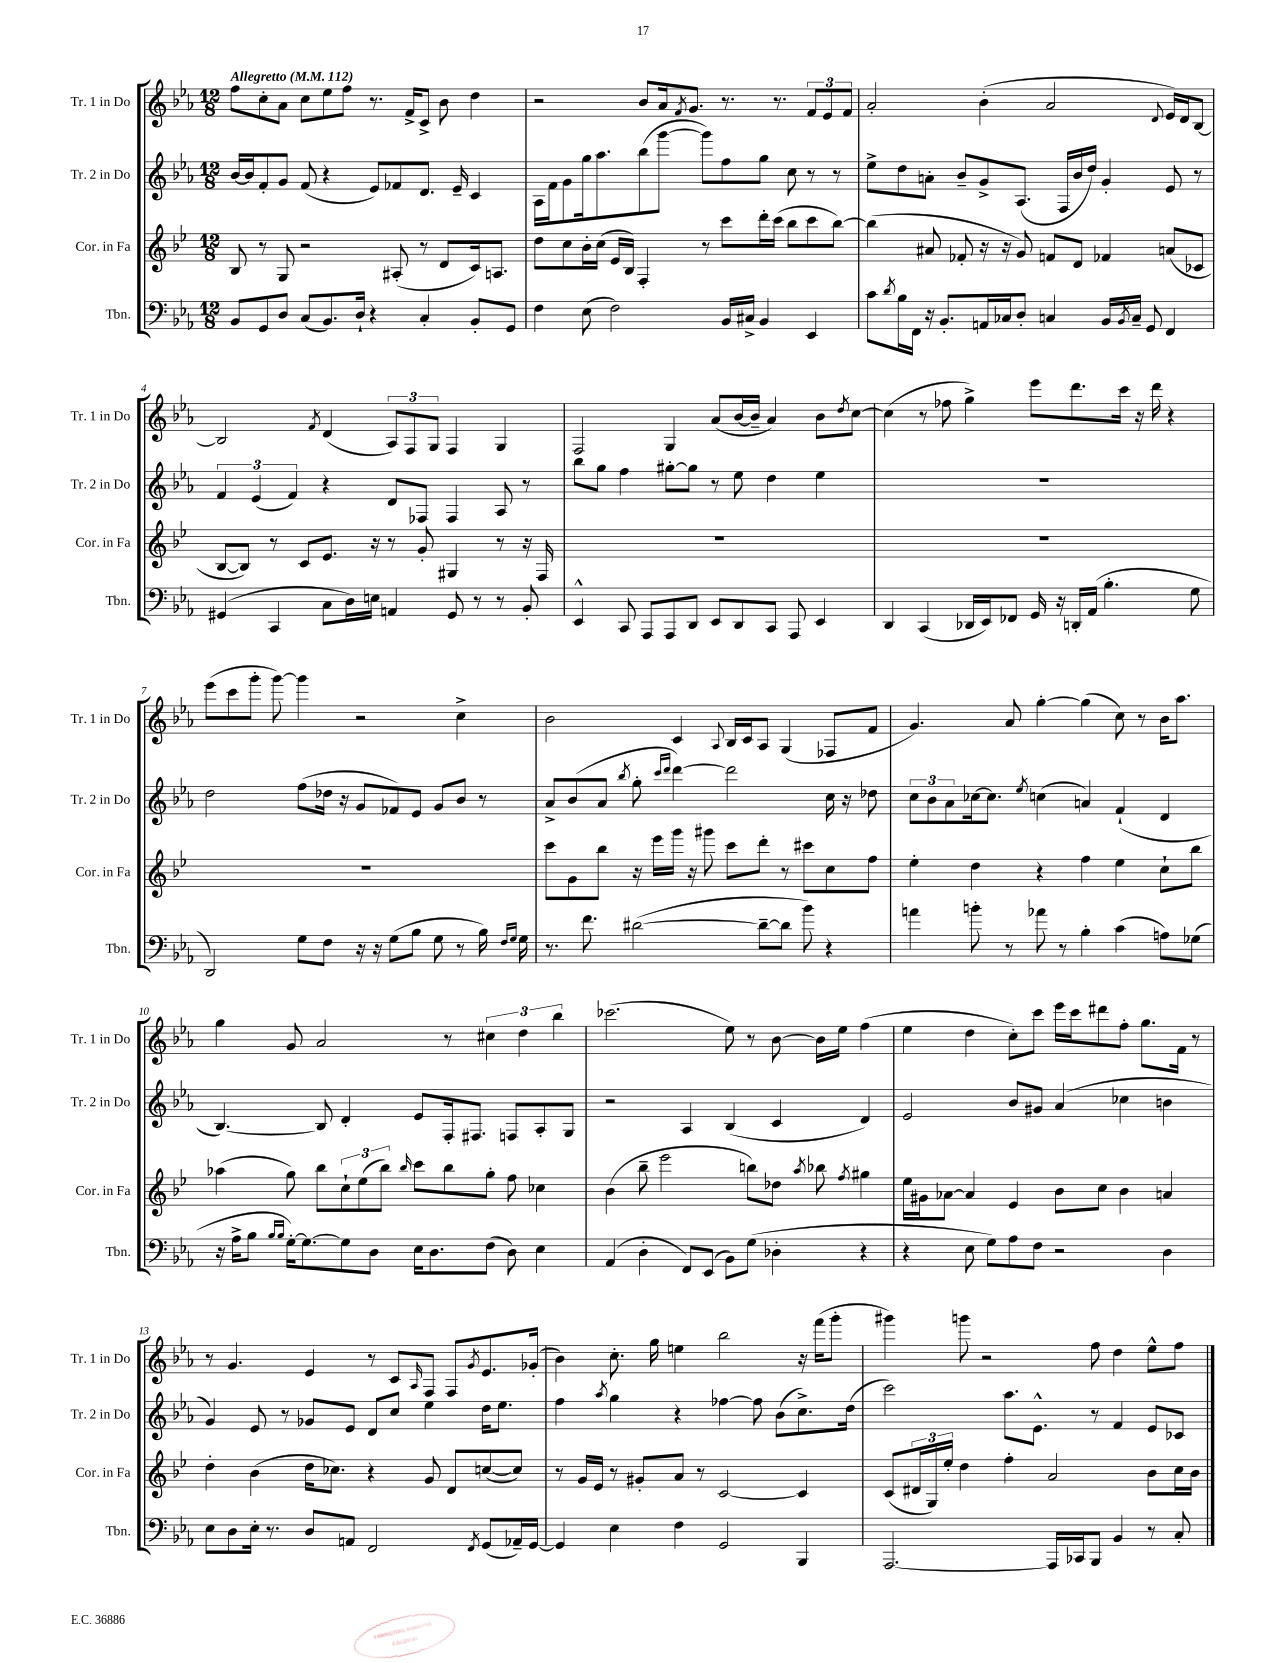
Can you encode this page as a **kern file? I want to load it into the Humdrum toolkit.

**kern	**kern	**kern	**kern
*part4	*part3	*part2	*part1
*staff4	*staff3	*staff2	*staff1
*I"Tbn.	*I"Cor. in Fa	*I"Tr. 2 in Do	*I"Tr. 1 in Do
*I'Tbn.	*I'Cor. in Fa	*I'Tr. 2 in Do	*I'Tr. 1 in Do
*clefF4	*clefG2	*clefG2	*clefG2
*k[b-e-a-]	*k[b-e-]	*k[b-e-a-]	*k[b-e-a-]
*M12/8	*M12/8	*M12/8	*M12/8
*MM112	*MM112	*MM112	*MM112
=1	=1	=1	=1
!	!	!	!LO:TX:a:B:t=Allegretto
8BB-/L	8B-/	[16b-/LL	8ff\L
.	.	16b-/J]	.
8GG/	8r	8f'/	8cc'\
8D/J	8G/	8g/J	8a-\J
(8C/L	2r	(8f/	8cc\L
8.BB-/)	.	4r	8ee-\
.	.	.	8ff\J
16D`/Jk	.	.	.
4r	.	8e-/L)	8.r
.	(8A#X'/	8f-X/	.
.	.	.	16f^/KL
4C'/	8r	8.d/J	8c^/J
.	8d/L	.	8b-\
.	.	16e-~/	.
8BB-'/L	16c/k)	4c/	4dd\
.	8.An/J	.	.
8GG/J	.	.	.
=2	=2	=2	=2
4F\	8dd\L	16A-\LL	2r
.	.	16f\J	.
.	8cc\	8g\	.
(8E-\	16b-'\L	16gg\k	.
.	(16cc\JJ	8.aa-\	.
2F\)	16e-/LL	.	.
.	16B-/JJ)	.	.
.	4F'/	(8bb-\	8b-/L
.	.	[8ggg\J	16a-/k
.	.	.	8qf/
.	.	.	8.g/J
.	8r	8ggg\L])	.
16BB-/LL	8ccc\L	8ff\	8.r
16C#X^/JJ	.	.	.
4BB-/	16ddd'\L	8gg\J	.
.	(16ccc\JJ	.	8.r
.	8bb-\L	8cc\	.
4EE-/	8ccc\	8r	12f/L
.	.	.	12e-/
.	[8bb-\J)	8r	.
.	.	.	12f/J
=3	=3	=3	=3
8c\L	(4bb-\]	8ee-^\L	2a-'/
8qd/	.	.	.
16B-\L	.	8dd\	.
16FF\JJ	.	.	.
16r	8a#X/	8an'\J	.
8.BB-'/L	.	.	.
.	8f-X'/	8b-~/L	.
16AAn/L	16r	8g^/	(4b-'\
16C-X/J	16r	.	.
8D'/J	8g/)	(8.A-/J	.
4Cn/	8fn/L	.	2a-/
.	.	16F/LL	.
.	8d/J	16b-/	.
.	.	16dd/JJ)	.
16BB-/LL	4f-X/	4g'/	.
8qBB-/	.	.	.
16C~/JJ	.	.	.
8GG/	.	.	.
.	.	.	8qqd/
4FF/	(8an/L	8e-/	16e-/LL)
.	.	.	16d/J
.	8c-X/J	8r	[8B-/J
!!LO:LB:g=z
=4	=4	=4	=4
(4GG#X/	[8B-/L	6f/	2B-/]
.	8B-/J])	.	.
.	.	(6e-/	.
4CC/	8r	.	.
.	.	6f/)	.
.	8c/L	.	.
.	.	.	8qf/
8C\L	8.e-/J	4r	(4d/
16D\L)	.	.	.
16En\JJ	16r	.	.
4AAn/	8r	8d/L	12A-/L)
.	.	.	12F/
.	8g'/	8F-X/J	.
.	.	.	12G/J
8GG#/	4G#X/	4F-/	4F/
8r	.	.	.
8r	8r	8A-/	4G/
8BB-'/	16r	8r	.
.	16F/	.	.
=5	=5	=5	=5
4EE-^^/	1.r	8bb-\L	2F/
.	.	8gg\J	.
8CC/	.	4ff\	.
8AAA-/L	.	.	.
8AAA-/	.	[8gg#X'\L	4G/
8DD/J	.	8gg#\J]	.
8EE-/L	.	8r	(8a-/L
8DD/	.	8ee-\	[16b-/L
.	.	.	16b-~/JJ]
8CC/J	.	4dd\	4a-/)
8AAA-/	.	.	.
4EE-/	.	4ee-\	8b-\L
.	.	.	8qdd/
.	.	.	[8cc\J
=6	=6	=6	=6
4DD/	1.r	1.r	(4cc\]
(4CC/	.	.	8r
.	.	.	8ff-X\
16DD-X/LL	.	.	4gg^\)
16EE-/J)	.	.	.
8FF-X/J	.	.	.
16GG/	.	.	8eee-\L
16r	.	.	.
16DDn'/LL	.	.	8.ddd\
(16AA-/JJ	.	.	.
4.B-'\	.	.	.
.	.	.	16ccc\Jk
.	.	.	16r
.	.	.	16ddd\
.	.	.	4r
8G\	.	.	.
!!LO:LB:g=z
=7	=7	=7	=7
2DD/)	1.r	2dd\	(8eee-\L
.	.	.	8ccc\
.	.	.	8ggg'\J
.	.	.	[8ggg\)
8G\L	.	(8ff\L	4ggg\]
8F\J	.	16dd-X\Jk	.
.	.	16r	.
16r	.	8g/L	2r
16r	.	.	.
(8G\L	.	8f-X/)	.
8B-\J	.	8e-/J	.
8G\	.	8g/L	.
8r	.	8b-/J	4cc^\
16B-\)	.	8r	.
16qqF/LL	.	.	.
16qqG/JJ	.	.	.
16G\	.	.	.
=8	=8	=8	=8
8.r	8ccc\L	8a-^/L	2b-\
.	8g\	(8b-/	.
8.f\	.	.	.
.	8bb-\J	8a-/J	.
.	.	8qbb-/	.
([2d#X\	16r	8gg'\	.
.	16eee-\LL	.	.
.	.	16qqccc/LL	.
.	.	16qqddd/JJ	.
.	16ggg\JJ	[4ddd\)	4c/
.	16r	.	.
.	8ggg#X\	.	.
.	.	.	8qqA-/
.	8ccc\L	2ddd\]	16B-/LL
.	.	.	16c/J
8d#~\L_	8ddd'\J	.	8A-/J
8d#\J]	8r	.	(4G/
8b-\)	8ccc#X\L	.	.
4r	8cc\	16cc\	8F-X/L
.	.	16r	.
.	8ff\J	8dd-X\	8f/J
=9	=9	=9	=9
4an\	4ee-'\	12cc\L	4.g/)
.	.	12b-\	.
.	.	12a-\	.
8bn'\	4dd\	[16cc-X\k	.
.	.	8.cc-\J]	.
8r	.	.	8a-/
.	.	8qee-/	.
8a-X\	4r	(4ccn\	[4gg'\
8r	.	.	.
4B-'\	4ff\	4an/)	(4gg\]
(4c\	4ee-\	(4f`/	8cc\)
.	.	.	8r
8An\L)	8cc`\L	4d/	16b-\KL
.	.	.	8.aa-\J
(8G-X\J	8bb-\J	.	.
!!LO:LB:g=z
=10	=10	=10	=10
16r	(4aa-X\	[4.B-/)	4gg\
16A-^\KL	.	.	.
8B-\J	.	.	.
16qqB-/LL	.	.	.
16qqB-/JJ	.	.	.
[16G'\KL)	8gg\)	.	8g/
8.G\_	.	.	.
.	8bb-\L	8B-/]	2a-/
8G\]	12cc`\	4d'/	.
.	(12ee-\	.	.
8D\J	.	.	.
.	12bb-\J)	.	.
.	16qqbb-/	.	.
16E-\KL	8ccc\L	8e-/L	.
8.D\	.	.	.
.	8bb-\	16F'/k	8r
.	.	8.F#X/J	.
(8F\J	8gg'\J	.	6cc#X\
8D\)	8ff\	8Fn/L	.
.	.	.	6dd\
4E-\	4cc-X\	8A-'/	.
.	.	.	6bb-\
.	.	8G/J	.
=11	=11	=11	=11
(4AA-/	(4b-\	2r	(2.ccc-X\
4D'\	8bb-~\	.	.
.	2eee-\	.	.
8FF/L)	.	4A-/	.
(8EE-/J	.	.	.
8BB-\L)	.	(4B-/	8ee-\)
(8G\J	8bbn\L)	.	8r
4D-X'\	8dd-X\J	4c/	[8b-\
.	8qaa/	.	.
.	8bb-X\	.	16b-\LL]
.	.	.	16ee-\JJ
.	8qff/	.	.
4r	4gg#X\	4d/)	(4ff\
=12	=12	=12	=12
4r	16ee-\LL	2e-/	4ee-\
.	16g#X\J	.	.
.	[8a-X\J	.	.
8E-\	4a-/]	.	4dd\
8G\L)	.	.	.
8A-\	4e-/	8b-/L	8cc'\L)
8F\J	.	8g#X/J	8ccc\J
2r	8b-\L	(4a-/	16eee-\LL
.	.	.	16ccc\J
.	8cc\J	.	8ddd#X\
.	4b-\	4cc-X\	8ff'\J
.	.	.	8.gg\L
4D\	4an/	4bn\	.
.	.	.	16f\Jk
.	.	.	8r
!!LO:LB:g=z
=13	=13	=13	=13
8E-\L	4dd'\	4g/)	8r
8D\	.	.	4.g/
16E-'\Jk	(4b-\	8e-/	.
8.r	.	.	.
.	.	8r	.
8D/L	16dd\KL	8g-X/L	4e-/
.	8.cc-X\J)	.	.
8AAn/J	.	8e-/J	.
2FF/	4r	8d/L	8r
.	.	8cc/J	8c/L
.	.	.	16qqA-/
.	8g/	4ee-\	8F/J
.	8d/L	.	8F/L
8qFF/	.	.	8qg/
(8GG/L	([8ccn/	16dd\KL	8.e-/
.	.	8.ee-\J	.
16AA-X~/L)	8cc/J])	.	.
[16GG/JJ	.	.	(16g-X'/Jk
=14	=14	=14	=14
4GG/]	8r	4ff\	4b-\)
.	16g/LL	.	.
.	16e-/JJ	.	.
.	.	8qaa-/	.
4E-\	8r	4gg\	8.cc'\
.	8g#X'/L	.	.
.	.	.	16gg\
4F\	8a/J	4r	4een\
.	8r	.	.
2GG/	[2c/	[4ff-X\	2bb-\
.	.	8ff-\]	.
.	.	(8b-\L	.
4BBB-/	4c/]	8.cc^\)	16r
.	.	.	(16fff\KL
.	.	.	8ggg'\J
.	.	(16dd\Jk	.
=15	=15	=15	=15
[2.AAA-/	(8c/L	2ccc\)	4ggg#X\)
.	24d#X/L	.	.
.	24G/)	.	.
.	24ee-'/JJ	.	.
.	4dd\	.	8gggn\
.	.	.	2r
.	4ff'\	8.aa-\L	.
.	.	8.e-^^\J	.
16AAA-/LL]	2a/	.	.
16CC-X/J	.	.	.
8BBB-/J	.	8r	8ff\
4BB-/	.	4f/	4dd\
8r	8b-\L	8e-/L	8ee-^^\L
8C'/	16cc\L	8c-X/J	8ff\J
.	16b-\JJ	.	.
==	==	==	==
*-	*-	*-	*-
